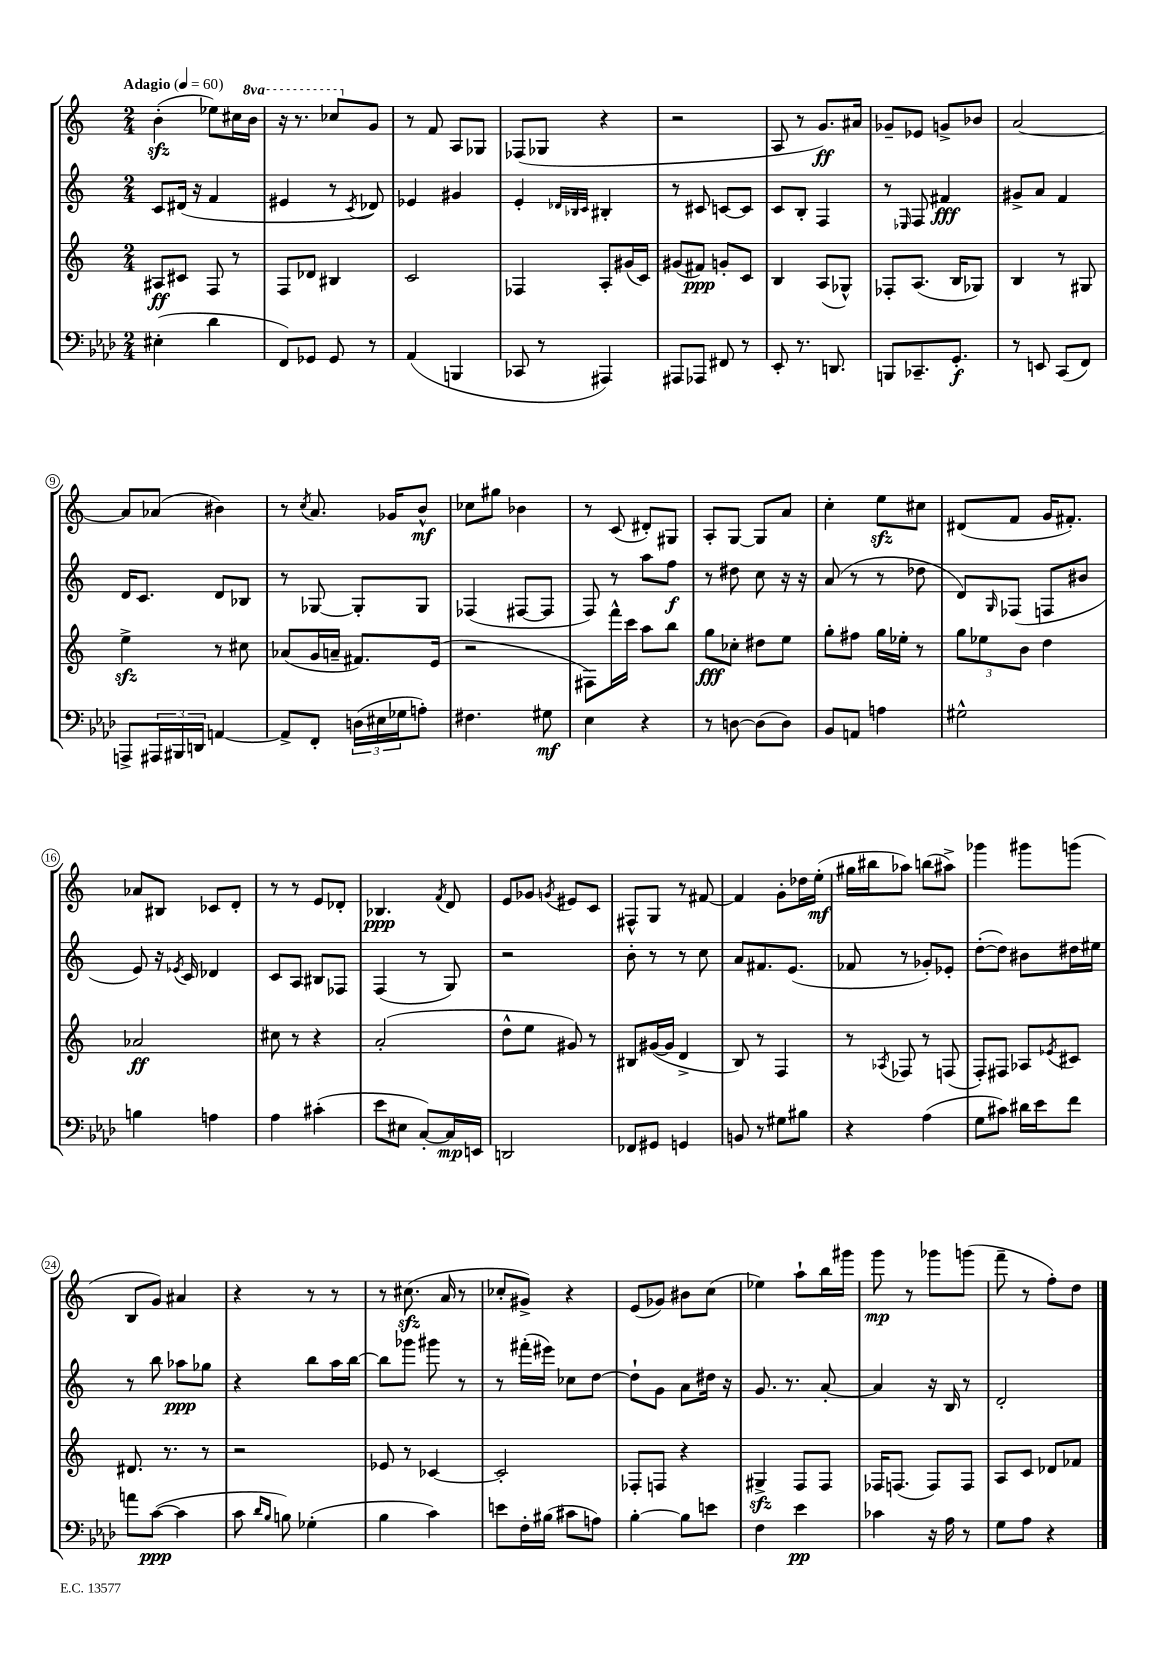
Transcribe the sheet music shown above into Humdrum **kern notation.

**kern	**dynam	**kern	**dynam	**kern	**dynam	**kern	**dynam
*part4	*part4	*part3	*part3	*part2	*part2	*part1	*part1
*staff4	*staff4	*staff3	*staff3	*staff2	*staff2	*staff1	*staff1
*clefF4	*	*clefG2	*	*clefG2	*	*clefG2	*
*k[b-e-a-d-]	*	*k[]	*	*k[]	*	*k[]	*
*M2/4	*	*M2/4	*	*M2/4	*	*M2/4	*
*MM60	*	*MM60	*	*MM60	*	*MM60	*
=1	=1	=1	=1	=1	=1	=1	=1
!	!	!	!	!	!	!LO:TX:a:B:t=Adagio	!
(4E#X'\	.	8A#X/L	ff	8c/L	.	(4bzz'\	.
.	.	8c#X/J	.	(16d#X/Jk	.	.	.
.	.	.	.	16r	.	.	.
4d-\	.	8F/	.	4f/	.	8ee-X\L)	.
.	.	8r	.	.	.	16cc#X\L	.
*	*	*	*	*	*	*8va	*
.	.	.	.	.	.	16bb\JJ	.
=2	=2	=2	=2	=2	=2	=2	=2
8FF/L)	.	8F/L	.	4e#X/	.	16r	.
.	.	.	.	.	.	8.r	.
8GG-X/J	.	8d-X/J	.	.	.	.	.
8GG-/	.	4B#X/	.	8r	.	8ccc-X/L	.
.	.	.	.	8qc/	.	.	.
*	*	*	*	*	*	*X8va	*
8r	.	.	.	8d-X/)	.	8g/J	.
=3	=3	=3	=3	=3	=3	=3	=3
(4AA-/	.	2c/	.	4e-X/	.	8r	.
.	.	.	.	.	.	8f/	.
4BBBn/	.	.	.	4g#X/	.	8A/L	.
.	.	.	.	.	.	8G-X/J	.
=4	=4	=4	=4	=4	=4	=4	=4
8CC-X/	.	4F-X/	.	4e'/	.	(8F-X/L	.
8r	.	.	.	.	.	8G-X/J	.
.	.	.	.	32qqd-X/LLL	.	.	.
.	.	.	.	32qqB-X/	.	.	.
.	.	.	.	32qqc/JJJ	.	.	.
4AAA#X/)	.	8A'/L	.	4B#X'/	.	4r	.
.	.	(16g#X/L	.	.	.	.	.
.	.	16c/JJ)	.	.	.	.	.
=5	=5	=5	=5	=5	=5	=5	=5
8AAA#X/L	.	(8g#X/L	.	8r	.	2r	.
8AAA-X/J	.	8f#X/J)	ppp	8c#X/	.	.	.
8FF#X/	.	8gn'/L	.	[8cn/L	.	.	.
8r	.	8c/J	.	8c/J]	.	.	.
=6	=6	=6	=6	=6	=6	=6	=6
8EE-'/	.	4B/	.	8c/L	.	8A/	.
8.r	.	.	.	8B'/J	.	8r	.
.	.	(8A/L	.	4F/	.	8.g/L)	ff
8.DDn/	.	.	.	.	.	.	.
.	.	8G-X^^/J)	.	.	.	.	.
.	.	.	.	.	.	16a#X/Jk	.
=7	=7	=7	=7	=7	=7	=7	=7
8BBBn/L	.	8F-X'/L	.	8r	.	8g-X~/L	.
.	.	.	.	16qqE-X/	.	.	.
8.CC-X~/	.	(8.A/J	.	8F/	.	8e-X/J	.
.	.	.	.	4f#X/	fff	8gn^/L	.
8.GG'/J	f	16B/KL	.	.	.	.	.
.	.	8G-X/J)	.	.	.	8b-X/J	.
=8	=8	=8	=8	=8	=8	=8	=8
8r	.	4B/	.	8g#X^/L	.	[2a/	.
8EEn/	.	.	.	8a/J	.	.	.
(8CC/L	.	8r	.	4f/	.	.	.
8FF/J)	.	8G#X/	.	.	.	.	.
!!LO:LB:g=z
=9	=9	=9	=9	=9	=9	=9	=9
8AAAn^/L	.	4eezz^\	.	16d/KL	.	8a/L]	.
.	.	.	.	8.c/J	.	.	.
24AAA#X/L	.	.	.	.	.	(8a-X/J	.
24BBB#X/	.	.	.	.	.	.	.
24DDn/JJ	.	.	.	.	.	.	.
[4AAn/	.	8r	.	8d/L	.	4b#X\)	.
.	.	8cc#X\	.	8B-X/J	.	.	.
=10	=10	=10	=10	=10	=10	=10	=10
8AA^/L]	.	(8a-X/L	.	8r	.	8r	.
.	.	.	.	.	.	8qcc/	.
8FF'/J	.	16g/L	.	[8G-X/	.	8.a/	.
.	.	16an~/JJ	.	.	.	.	.
(24Dn\LL	.	8.f#X/L)	.	8G-'/L]	.	.	.
24E#X\	.	.	.	.	.	.	.
.	.	.	.	.	.	16g-X/KL	.
24G-X\J	.	.	.	.	.	.	.
8An'\J)	.	.	.	8G-/J	.	8b^^/J	mf
.	.	(16e/Jk	.	.	.	.	.
=11	=11	=11	=11	=11	=11	=11	=11
4.F#X\	.	2r	.	(4F-X/	.	8cc-X\L	.
.	.	.	.	.	.	8gg#X\J	.
.	.	.	.	[8F#X/L	.	4b-X\	.
8G#X\	mf	.	.	8F#/J]	.	.	.
=12	=12	=12	=12	=12	=12	=12	=12
4E-\	.	8F#X\L)	.	8F/)	.	8r	.
.	.	16fff^^\L	.	8r	.	(8c/	.
.	.	16ccc\JJ	.	.	.	.	.
4r	.	8aa\L	.	8aa\L	.	8d#X'/L)	.
.	.	8bb\J	.	8ff\J	f	8G#X/J	.
=13	=13	=13	=13	=13	=13	=13	=13
8r	.	8gg\L	fff	8r	.	8A'/L	.
[8Dn\	.	8cc-X'\J	.	8dd#X\	.	[8G/J	.
(8D\L]	.	8dd#X\L	.	8cc\	.	8G/L]	.
8D\J)	.	8ee\J	.	16r	.	8a/J	.
.	.	.	.	16r	.	.	.
=14	=14	=14	=14	=14	=14	=14	=14
8BB-/L	.	8gg'\L	.	(8a/	.	4cc'\	.
8AAn/J	.	8ff#X\J	.	8r	.	.	.
4An\	.	16gg\LL	.	8r	.	8eezz\L	.
.	.	16ee-X'\JJ	.	.	.	.	.
.	.	8r	.	8dd-X\	.	8cc#X\J	.
=15	=15	=15	=15	=15	=15	=15	=15
2G#X^^\	.	12gg\L	.	8d/L)	.	(8d#X/L	.
.	.	12ee-X\	.	.	.	.	.
.	.	.	.	16qqG/	.	.	.
.	.	.	.	(8F-X/J	.	8f/J	.
.	.	12b\J	.	.	.	.	.
.	.	4dd\	.	8Fn/L	.	16g/KL	.
.	.	.	.	.	.	8.f#X'/J)	.
.	.	.	.	8b#X/J	.	.	.
!!LO:LB:g=z
=16	=16	=16	=16	=16	=16	=16	=16
4Bn\	.	2a-X/	ff	8e/)	.	8a-X/L	.
.	.	.	.	16r	.	8B#X/J	.
.	.	.	.	8qe-X/	.	.	.
.	.	.	.	16c/	.	.	.
4An\	.	.	.	4d-X/	.	8c-X/L	.
.	.	.	.	.	.	8d'/J	.
=17	=17	=17	=17	=17	=17	=17	=17
4A-\	.	8cc#X\	.	8c/L	.	8r	.
.	.	8r	.	8A/J	.	8r	.
(4c#X'\	.	4r	.	8B#X/L	.	8e/L	.
.	.	.	.	8F-X/J	.	8d-X'/J	.
=18	=18	=18	=18	=18	=18	=18	=18
8e-\L	.	(2a'/	.	(4F/	.	4.B-X/	ppp
8E#X\J	.	.	.	.	.	.	.
[8C'/L)	.	.	.	8r	.	.	.
.	.	.	.	.	.	8qf/	.
16C/L]	mp	.	.	8G/)	.	8d/	.
16EEn/JJ	.	.	.	.	.	.	.
=19	=19	=19	=19	=19	=19	=19	=19
2DDn/	.	8dd^^\L	.	2r	.	8e/L	.
.	.	8ee\J	.	.	.	8g-X/J	.
.	.	.	.	.	.	8qgn/	.
.	.	8g#X/)	.	.	.	8e#X/L	.
.	.	8r	.	.	.	8c/J	.
=20	=20	=20	=20	=20	=20	=20	=20
8FF-X/L	.	8B#X/L	.	8b'\	.	8F#X^^/L	.
8GG#X/J	.	([16g#X/L	.	8r	.	8G/J	.
.	.	16g#/JJ]	.	.	.	.	.
4GGn/	.	4d^/	.	8r	.	8r	.
.	.	.	.	8cc\	.	[8f#X/	.
=21	=21	=21	=21	=21	=21	=21	=21
8BBn/	.	8B/)	.	8a/L	.	4f#/]	.
8r	.	8r	.	8.f#X/	.	.	.
8G#X\L	.	4F/	.	.	.	8g'\L	.
.	.	.	.	(8.e/J	.	.	.
8B#X\J	.	.	.	.	.	16dd-X\L	.
.	.	.	.	.	.	(16ee'\JJ	mf
=22	=22	=22	=22	=22	=22	=22	=22
4r	.	8r	.	8f-X/	.	16gg#X\LL	.
.	.	.	.	.	.	16bb#X\J	.
.	.	8qA-X/	.	.	.	.	.
.	.	8F-X/	.	8r	.	8aa-X\J)	.
(4A-\	.	8r	.	8g-X'/L)	.	(8bbn\L	.
.	.	(8Fn/	.	8e-X'/J	.	8aa#X^\J)	.
=23	=23	=23	=23	=23	=23	=23	=23
8G\L	.	8F'/L)	.	([8dd'\L	.	4ggg-X\	.
8c#X\J)	.	8F#X/J	.	8dd\J])	.	.	.
16d#X\LL	.	8A-X/L	.	8b#X\L	.	8ggg#X\L	.
16e-\J	.	.	.	.	.	.	.
.	.	8qe-X/	.	.	.	.	.
8f\J	.	8c#X/J	.	16dd#X\L	.	(8gggn\J	.
.	.	.	.	16ee#X\JJ	.	.	.
!!LO:LB:g=z
=24	=24	=24	=24	=24	=24	=24	=24
8an\L	.	8.d#X/	.	8r	.	8B/L	.
([8c\J	ppp	.	.	8bb\	.	8g/J)	.
.	.	8.r	.	.	.	.	.
4c\]	.	.	.	8aa-X\L	ppp	4a#X/	.
.	.	8r	.	8gg-X\J	.	.	.
=25	=25	=25	=25	=25	=25	=25	=25
8c\	.	2r	.	4r	.	4r	.
16qqd-/LL	.	.	.	.	.	.	.
16qqB-/JJ	.	.	.	.	.	.	.
8Bn\)	.	.	.	.	.	.	.
(4G-X'\	.	.	.	8bb\L	.	8r	.
.	.	.	.	16aa\L	.	8r	.
.	.	.	.	[16bb\JJ	.	.	.
=26	=26	=26	=26	=26	=26	=26	=26
4B-\	.	8e-X/	.	8bb\L]	.	8r	.
.	.	8r	.	8ggg-X\J	.	(8.cc#Xzz\	.
4c\)	.	[4c-X/	.	8ggg#X\	.	.	.
.	.	.	.	.	.	16a/	.
.	.	.	.	8r	.	8r	.
=27	=27	=27	=27	=27	=27	=27	=27
8en\L	.	2c-'/]	.	8r	.	8cc-X'/L	.
16F'\L	.	.	.	(16fff#X'\LL	.	8g#X^/J)	.
(16B#X\JJ	.	.	.	16eee#X\JJ)	.	.	.
8c#X\L	.	.	.	8cc-X\L	.	4r	.
8An\J)	.	.	.	[8dd\J	.	.	.
=28	=28	=28	=28	=28	=28	=28	=28
[4B-'\	.	8F-X'/L	.	8dd`\L]	.	(8e/L	.
.	.	8Fn/J	.	8g\J	.	8g-X/J)	.
8B-\L]	.	4r	.	8a\L	.	8b#X\L	.
8en\J	.	.	.	16dd#X\Jk	.	(8cc\J	.
.	.	.	.	16r	.	.	.
=29	=29	=29	=29	=29	=29	=29	=29
4F\	.	4G#Xzz^/	.	8.g/	.	4ee-X\)	.
.	.	.	.	8.r	.	.	.
4e-\	pp	8F/L	.	.	.	8aa`\L	.
.	.	8F/J	.	[8a'/	.	16bb\L	.
.	.	.	.	.	.	16ggg#X\JJ	.
=30	=30	=30	=30	=30	=30	=30	=30
4c-X\	.	16F-X/KL	.	4a/]	.	8ggg\	mp
.	.	(8.Fn/J	.	.	.	.	.
.	.	.	.	.	.	8r	.
16r	.	8F/L)	.	16r	.	8ggg-X\L	.
16A-\	.	.	.	16B/	.	.	.
8r	.	8F/J	.	8r	.	(8gggn\J	.
=31	=31	=31	=31	=31	=31	=31	=31
8G\L	.	8A/L	.	2d'/	.	8fff~\	.
8A-\J	.	8c/J	.	.	.	8r	.
4r	.	8d-X/L	.	.	.	8ff'\L)	.
.	.	8f-X/J	.	.	.	8dd\J	.
==	==	==	==	==	==	==	==
*-	*-	*-	*-	*-	*-	*-	*-
